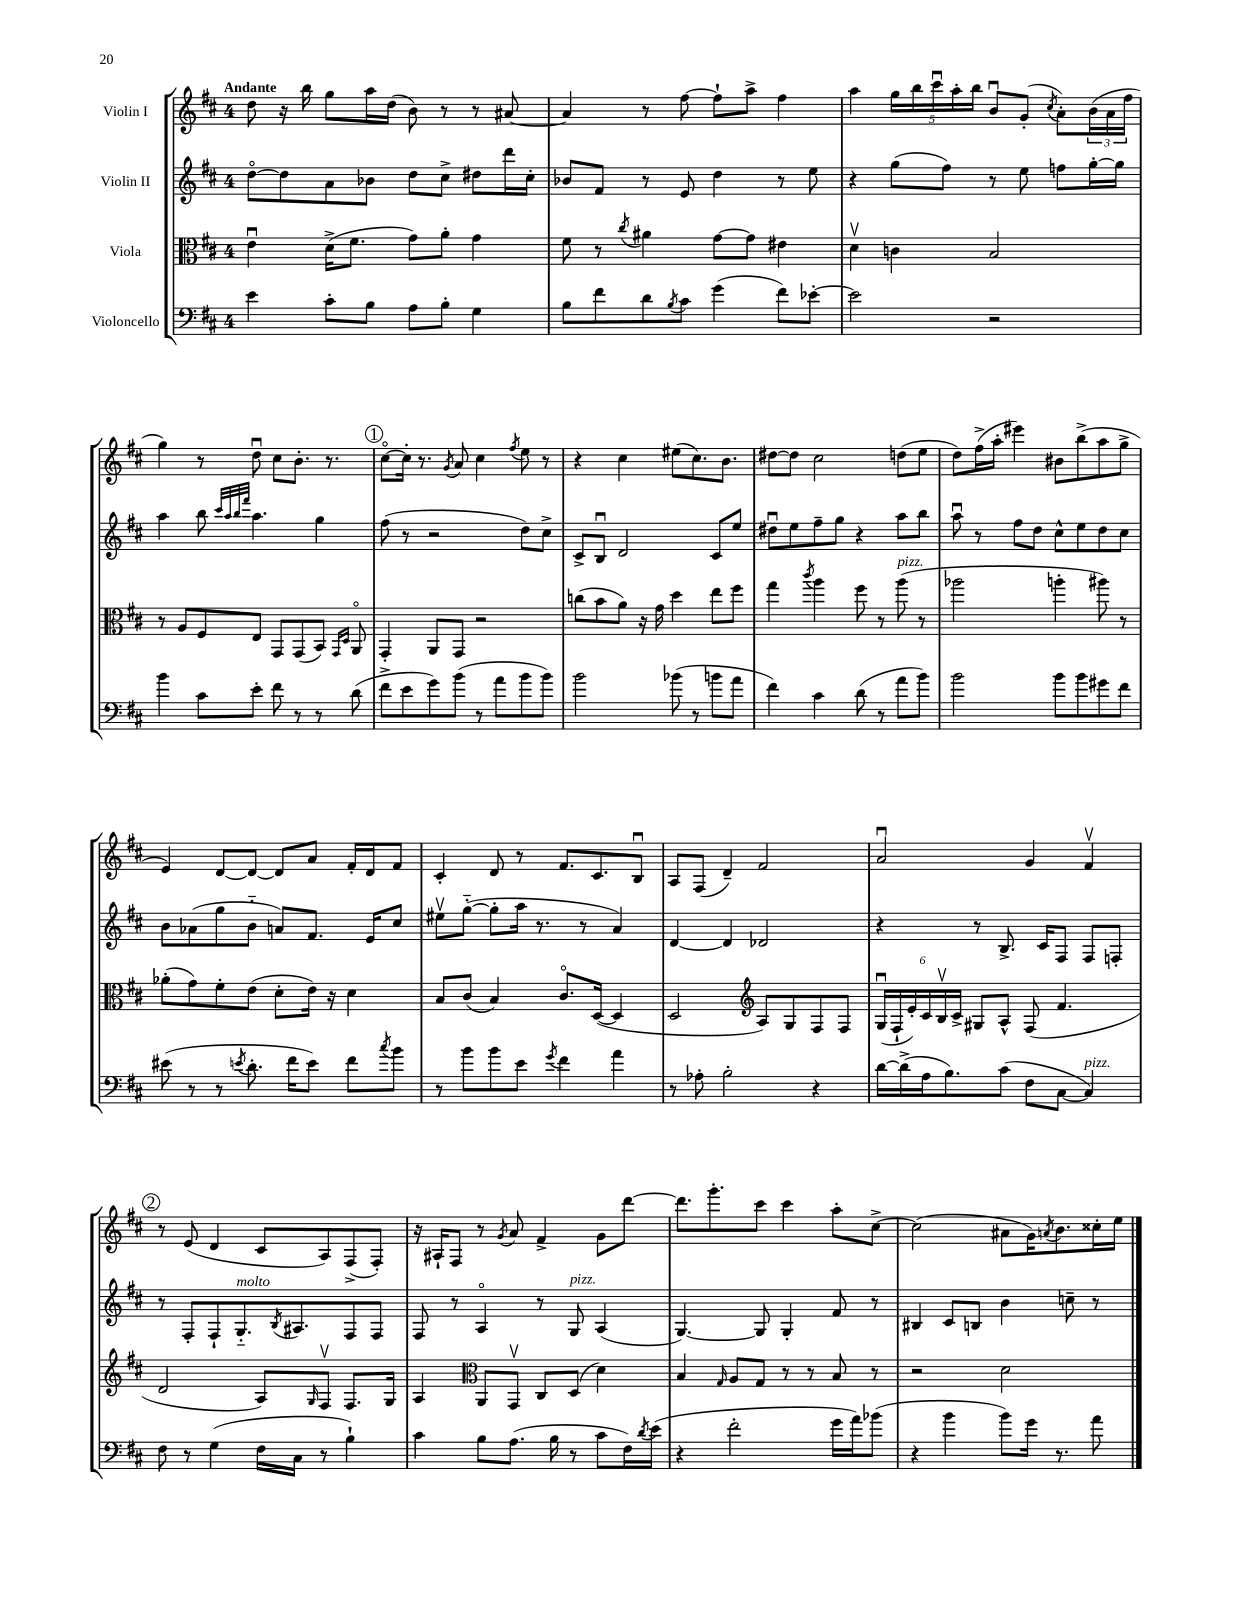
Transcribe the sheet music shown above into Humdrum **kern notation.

**kern	**kern	**kern	**kern
*staff4	*staff3	*staff2	*staff1
*clefF4	*clefC3	*clefG2	*clefG2
*k[f#c#]	*k[f#c#]	*k[f#c#]	*k[f#c#]
*M4/4	*M4/4	*M4/4	*M4/4
4e	4eu	[8ddo	8dd
.	.	8dd]	16r
.	.	.	16bb
8c#'	(16d^	8a	8gg
.	8.f#	.	.
8B	.	8b-	16aa
.	.	.	(16dd
8A	8g)	8dd	8b)
8B'	8a'	8cc#^	8r
4G	4g	8dd#	8r
.	.	16ddd	[8a#
.	.	16cc#'	.
=	=	=	=
8B	8f#	8b-	4a#]
8f#	8r	8f#	.
.	8qcc#	.	.
8d	4a#	8r	8r
8qB	.	.	.
8c#	.	8e	[8ff#
(4g	[8g	4dd	8ff#`]
.	8g]	.	8aa^
8f#)	4e#	8r	4ff#
[8e-'	.	8ee	.
=	=	=	=
2e-]	4dv	4r	4aa
.	4c	(8gg	20gg
.	.	.	20bb
.	.	.	20ccc#u
.	.	8ff#)	.
.	.	.	20aa'
.	.	.	20bb
2r	2B	8r	8bu
.	.	8ee	(8g'
.	.	.	8qcc#
.	.	8ff	8a')
.	.	[16gg'	(24b
.	.	.	24a
.	.	16gg]	.
.	.	.	24ff#
=	=	=	=
4b	8r	4aa	4gg)
.	8A	.	.
8c#	8F#	8bb	8r
.	.	32qqccc#	.
.	.	32qqaa	.
.	.	32qqbb	.
.	.	32qqfff#	.
8e'	8E	4.aa	8ddu
8f#	8GG	.	8cc#
8r	(8GG	.	8.b'
8r	8BB)	4gg	.
.	.	.	8.r
.	16qqGG	.	.
.	16qqD	.	.
(8d	8AAo	.	.
=	=	=	=
8f#^	4GG'	(8ff#	[8cc#o
8e	.	8r	16cc#']
.	.	.	8.r
8g)	8AA	2r	.
.	.	.	8qg
(8b	8GG	.	8a
8r	2r	.	4cc#
8a	.	.	.
.	.	.	8qff#
8b	.	8dd)	8ee
8b)	.	8cc#^	8r
=	=	=	=
2b	(8cc	8c#^	4r
.	8b	8Bu	.
.	8a)	2d	4cc#
.	16r	.	.
.	16g	.	.
(8b-	4dd	.	(8ee#
8r	.	.	8.cc#)
8b	8ee	8c#	.
.	.	.	8.b
8a	8ff#	8ee	.
=	=	=	=
4f#)	4gg	8dd#u	[8dd#
.	.	8ee	8dd#]
.	8qccc#	.	.
4c#	4aa	8ff#~	2cc#
.	.	8gg	.
(8d	8ff#	4r	.
8r	8r	.	.
8a	(8aa	8aa	(8dd
8b)	8r	8bb	8ee
=	=	=	=
2b	2aa-	8aau	8dd)
.	.	8r	(16ff#^
.	.	.	16aa'
.	.	8ff#	4eee#)
.	.	8dd	.
8b	4aa'	8cc#^^	8b#
8b	.	8ee	(8bb^
8g#	8aa#)	8dd	8aa
8f#	8r	8cc#	8gg^
=	=	=	=
(8e#	(8a-'	8b	4e)
8r	8g)	(8a-	.
8r	8f#'	8gg	[8d
8qe	.	.	.
8.d'	(8e	8b'~	8d_
.	8d'	8a)	8d]
16f#	.	.	.
8e)	16e)	8.f#	8a
.	16r	.	.
8f#	4d	.	16f#'
.	.	16e	16d
8qcc#	.	.	.
8b	.	8cc#	8f#
=	=	=	=
8r	8B	8ee#v	4c#'
8b	(8c#	([8gg'~	.
8b	4B)	8gg']	8d
8e	.	16aa	8r
.	.	8.r	.
8qg	.	.	.
4f#	8.c#o	.	8.f#
.	.	8r	.
.	([16D	.	8.c#
4a	4D]	4a)	.
.	.	.	8Bu
=	=	=	=
8r	2D	[4d	8A
8A-'	.	.	(8F#
2B'	.	4d]	4d~)
*	*clefG2	*	*
.	8A)	2d-	2f#
.	8G	.	.
4r	8F#	.	.
.	8F#	.	.
=	=	=	=
[16d	(24Gu	4r	2au
.	24F#`	.	.
(16d^]	.	.	.
.	24e')	.	.
16A	24c#	.	.
.	24Bv	.	.
8.B)	.	.	.
.	24c#^	.	.
.	8G#	8r	.
(8c#	8A^^	8.B^	.
8F#	(8F#	.	4g
.	.	16c#	.
[8C#	4.f#	8F#	.
4C#])	.	8F#	4f#v
.	.	8F'	.
=	=	=	=
8F#	2d	8r	8r
8r	.	8F#'	(8e
(4G	.	8F#`	4d
.	.	8.G'~	.
16F#	8A)	.	8c#
.	.	8qB	.
16C#	.	8.A#	.
.	16qqG	.	.
8r	8F#v	.	8A)
4B`)	8.F#	8F#	(8F#^
.	.	8F#	8F#')
.	16G	.	.
=	=	=	=
4c#	4A	8F#	16r
.	.	.	16A#`
.	.	8r	8F#
*	*clefC3	*	*
8B	8AA	4Ao	8r
.	.	.	8qg
(8.A	8GGv	.	8a
.	8C#	8r	4f#^
16B	.	.	.
8r	(8D	8G	.
8c#	4d)	(4A	8g
16F#)	.	.	[8ddd
8qd	.	.	.
(16e	.	.	.
=	=	=	=
4r	4B	[4.G)	8.ddd]
.	.	.	8.ggg'
.	16qqG	.	.
2f#'	8A	.	.
.	8G	8G]	8ccc#
.	8r	4G'	4ccc#
.	8r	.	.
16g	8B	8f#	8aa'
16a)	.	.	.
(8b-	8r	8r	[8cc#^
=	=	=	=
4r	2r	4B#	(2cc#]
4b	.	8c#	.
.	.	8B	.
8b)	2d	4b	8a#
16g	.	.	16g)
.	.	.	8qa
8.r	.	.	8.b
.	.	8cc~	.
8a	.	8r	16cc##'
.	.	.	16ee
==	==	==	==
*-	*-	*-	*-
